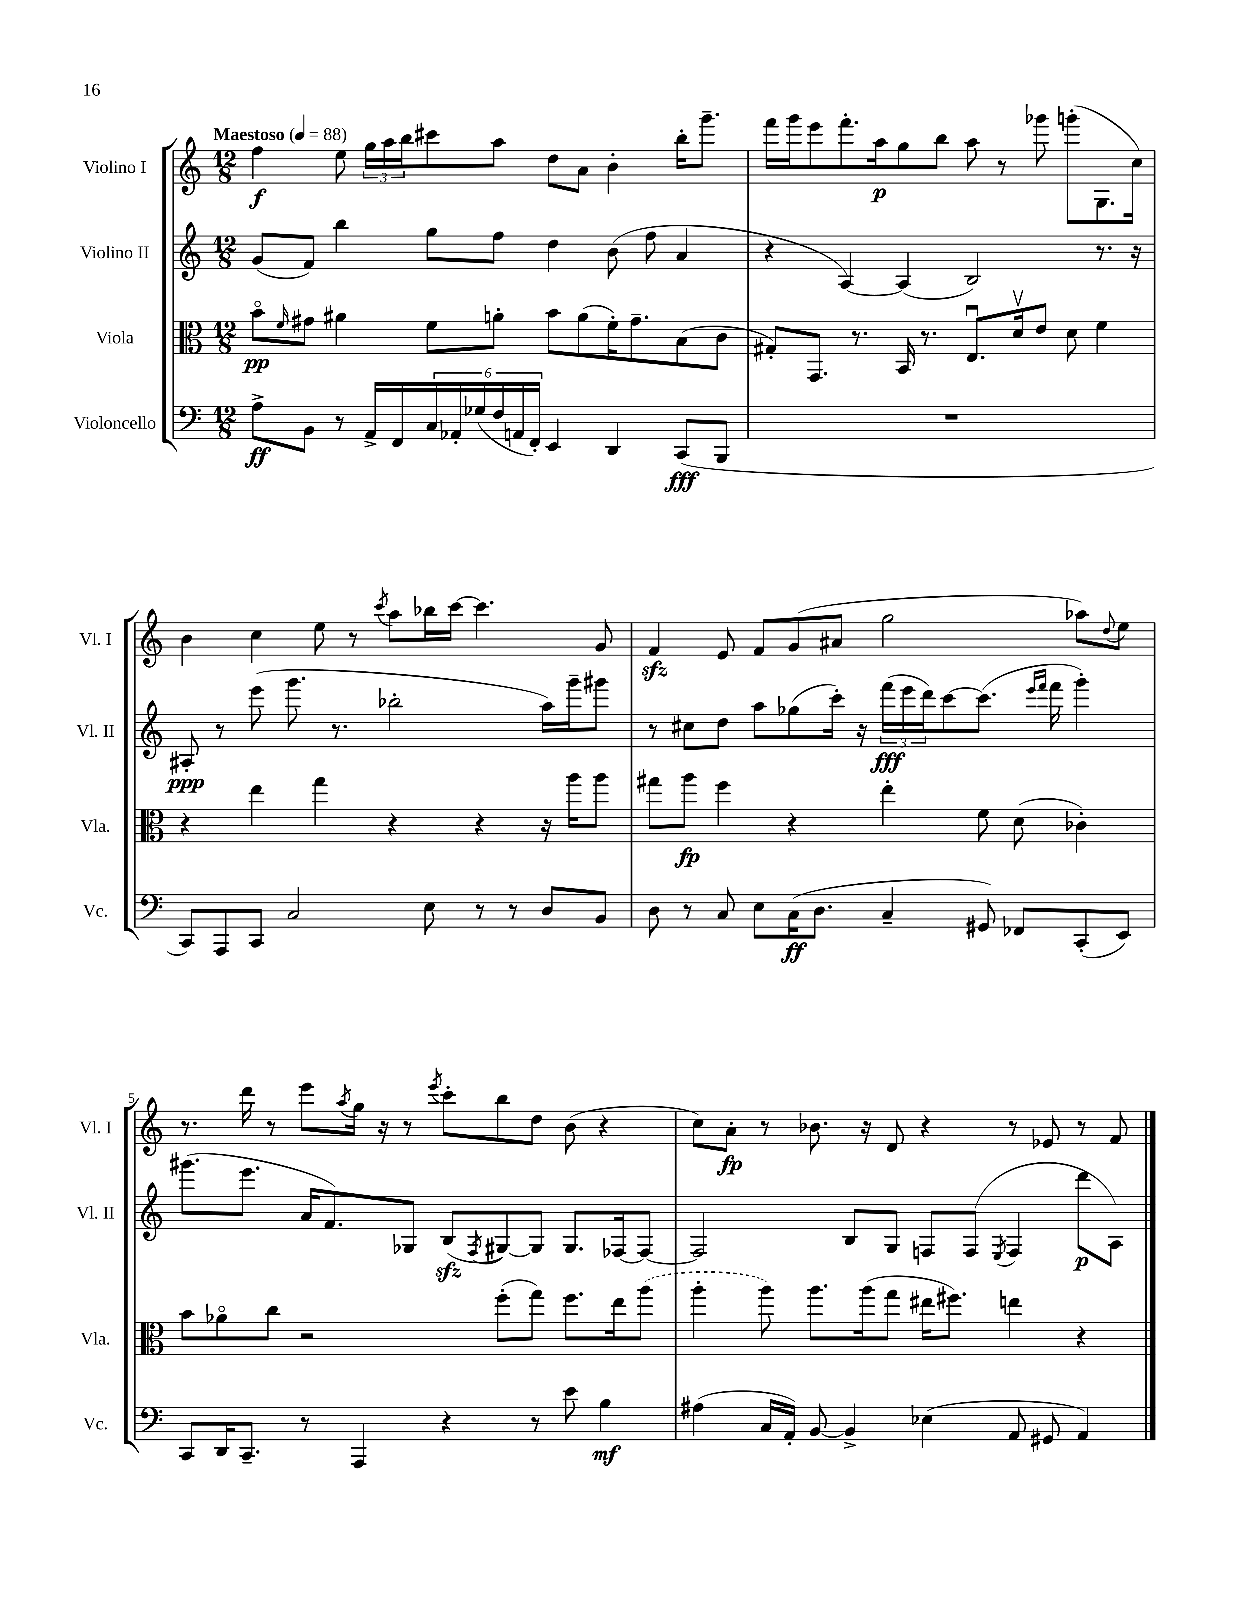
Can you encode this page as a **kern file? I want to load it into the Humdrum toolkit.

**kern	**kern	**kern	**kern
*staff4	*staff3	*staff2	*staff1
*clefF4	*clefC3	*clefG2	*clefG2
*k[]	*k[]	*k[]	*k[]
*M12/8	*M12/8	*M12/8	*M12/8
*MM88	*MM88	*MM88	*MM88
8A^	8bo	(8g	4ff
.	16qqf	.	.
8BB	8g#	8f)	.
8r	4a#	4bb	8ee
16AA^	.	.	24gg
.	.	.	24aa
16FF	.	.	.
.	.	.	24bb
24C	8f	8gg	8ccc#
24AA-'	.	.	.
(24G-	.	.	.
24F	8a'	8ff	8aa
24AA	.	.	.
24FF')	.	.	.
4EE	8b	4dd	8dd
.	(8a	.	8a
4DD	16f')	(8b	4b'
.	8.g#~	.	.
.	.	8ff	.
(8CC	(8B	4a	16bb'
.	.	.	8.ggg~
8BBB	8c	.	.
=	=	=	=
1.r	8G#')	4r	16fff
.	.	.	16ggg
.	8.GG	.	8eee
.	.	[4A)	8.fff'
.	8.r	.	.
.	.	.	16aa
.	16BB	(4A]	8gg
.	8.r	.	.
.	.	.	8bb
.	8.Eu	2B)	8aa
.	.	.	8r
.	16dv	.	.
.	8e	.	8ggg-
.	8d	.	(8ggg'
.	4f	8.r	8.G
.	.	16r	16cc)
=	=	=	=
8CC)	4r	8A#'	4b
8AAA	.	8r	.
8CC	4ee	(8eee	4cc
2C	.	8.ggg	.
.	4gg	.	8ee
.	.	8.r	.
.	.	.	8r
.	.	.	8qccc
.	4r	2bb-'	8aa
8E	.	.	16bb-
.	.	.	[16ccc
8r	4r	.	4.ccc]
8r	.	.	.
8D	16r	16aa)	.
.	16aa	16ggg~	.
8BB	8aa	8ggg#	8g
=	=	=	=
8D	8gg#	8r	4f
8r	8aa	8cc#	.
8C	4ff	8dd	8e
8E	.	8aa	8f
(16C	4r	(8gg-	(8g
8.D	.	.	.
.	.	16ccc')	8a#
.	.	16r	.
4C~	4ee'	(24fff	2gg
.	.	24eee	.
.	.	24ddd)	.
.	.	[8ccc	.
8GG#)	8f	(8.ccc]	.
8FF-	(8d	.	.
.	.	16qqeee	.
.	.	16qqfff	.
.	.	16fff	.
(8CC'	4c-')	4ggg')	8aa-)
.	.	.	8qqdd
8EE)	.	.	8ee
=	=	=	=
8CC	8b	(8.ggg#	8.r
16DD	8a-o	.	.
8.CC~	.	8.eee	16ddd
.	8cc	.	8r
8r	2r	16a	8eee
.	.	8.f)	.
.	.	.	8qaa
4AAA	.	.	16gg
.	.	.	16r
.	.	8G-	8r
.	.	.	8qeee
4r	.	(8B	8ccc'
.	.	8qF	.
.	(8ff'	[8G#)	8bb
8r	8gg)	8G#]	8dd
8e	8.ff	8.G#	(8b
4B	.	.	4r
.	16ee	[16F-	.
.	(8aa	8F-_	.
=	=	=	=
(4A#	4aa'	2F-]	8cc)
.	.	.	8a'
16C	8aa)	.	8r
16AA')	.	.	.
[8BB	8.aa	.	8.b-
4BB^]	.	8B	.
.	(16aa	.	16r
.	8gg	8G	8d
(4E-	16ee#	8F	4r
.	8.ff#)	.	.
.	.	(8F	.
.	.	8qE	.
8AA	4ee	4F	8r
8GG#	.	.	8e-
4AA)	4r	8ddd	8r
.	.	8A)	8f
==	==	==	==
*-	*-	*-	*-
